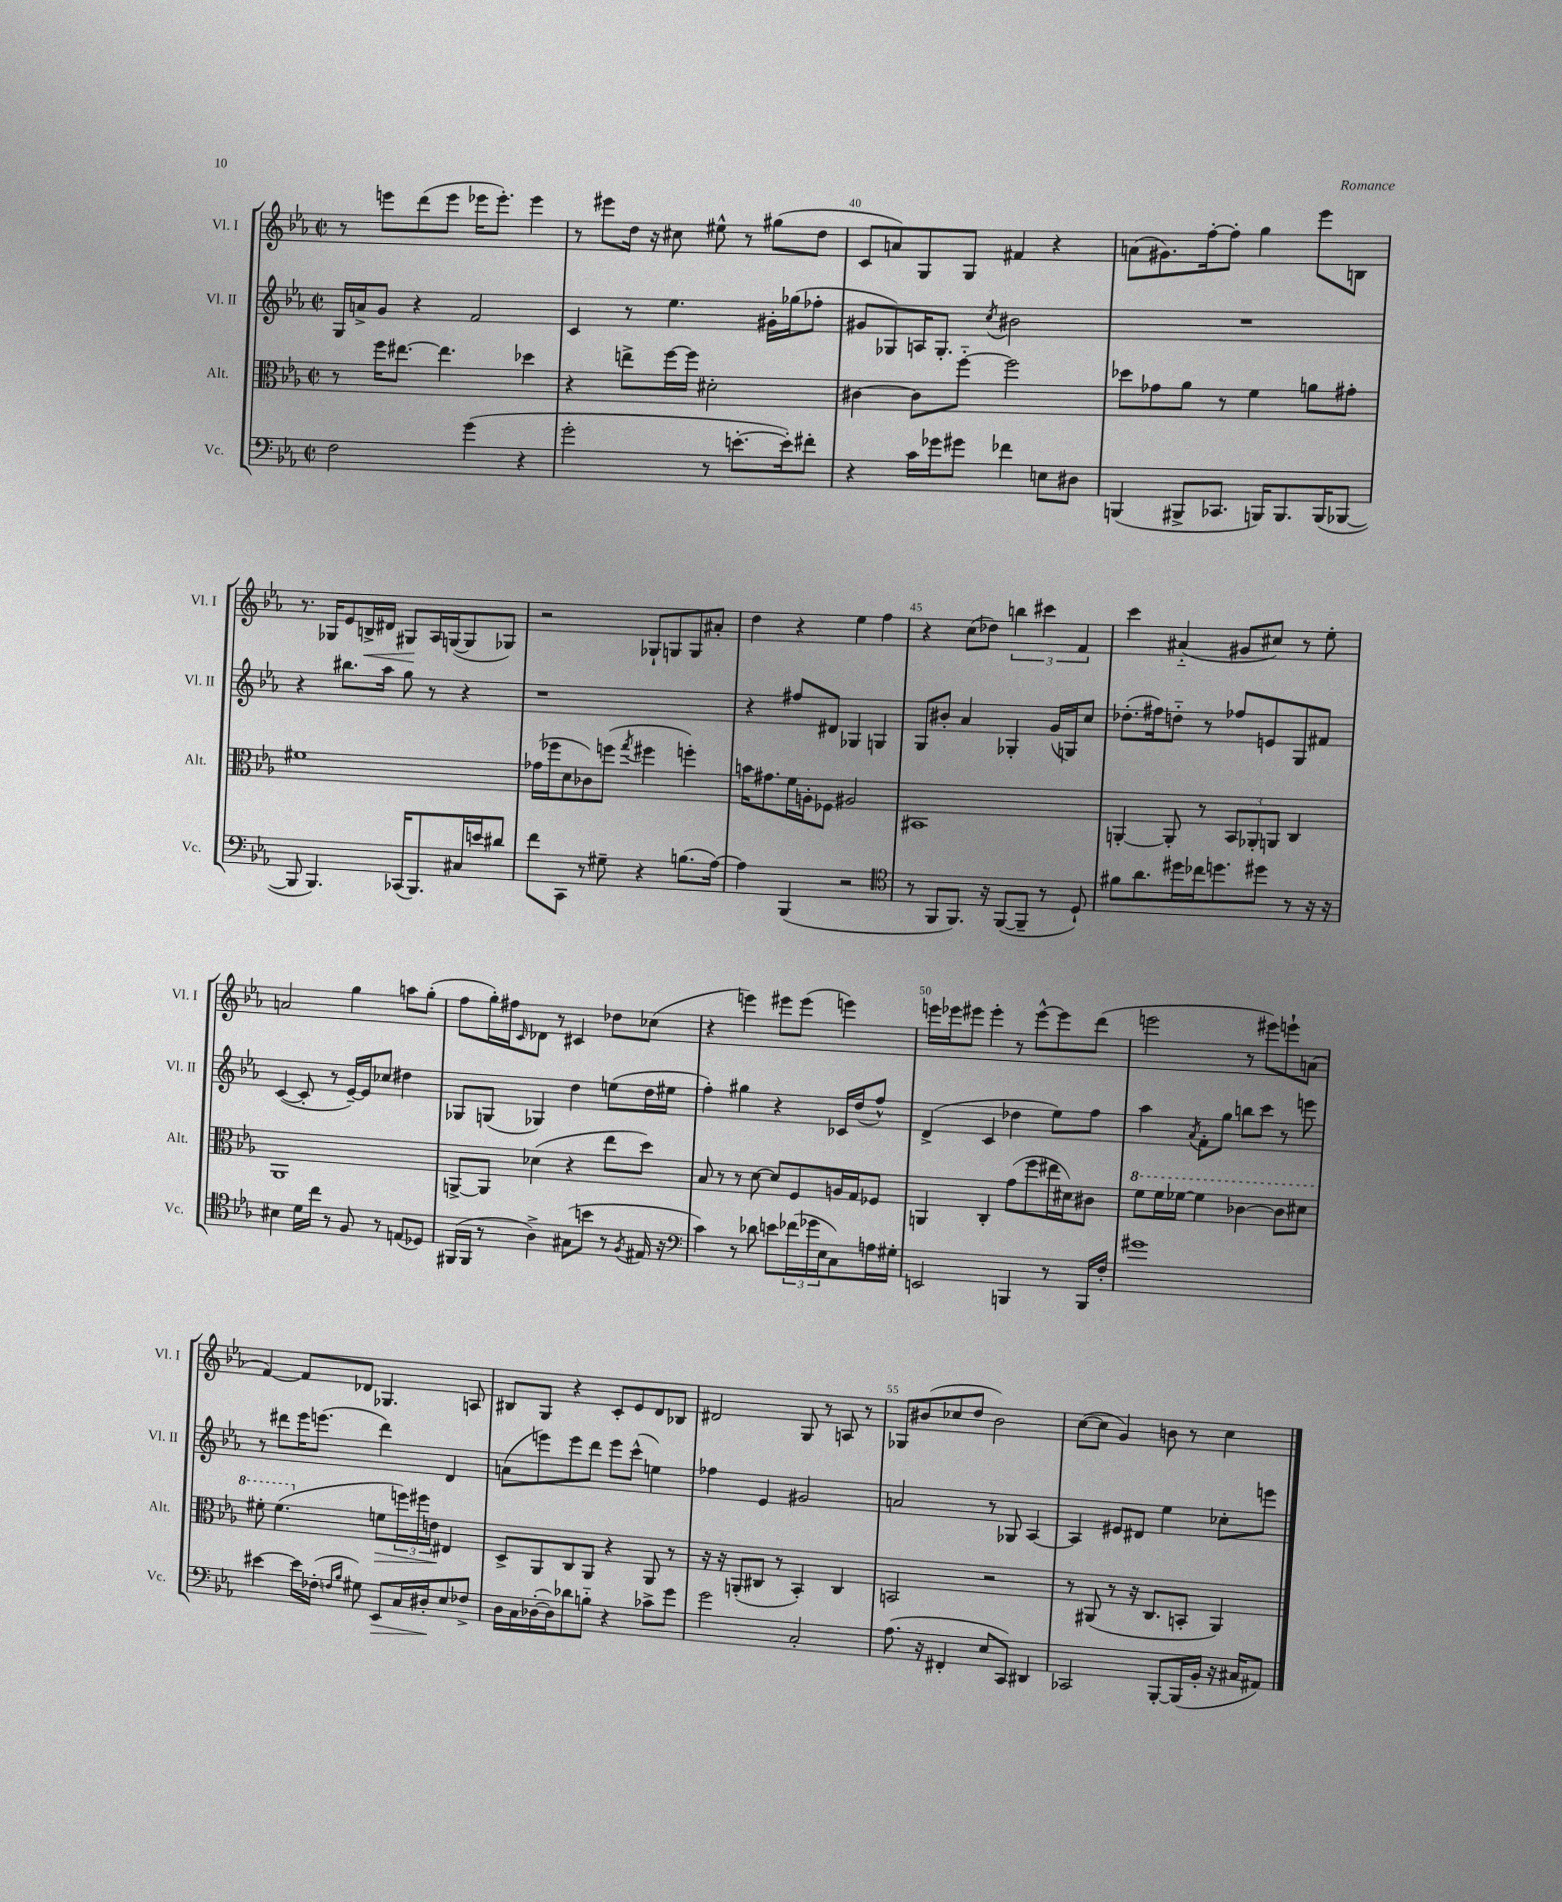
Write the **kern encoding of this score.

**kern	**kern	**kern	**kern
*staff4	*staff3	*staff2	*staff1
*clefF4	*clefC3	*clefG2	*clefG2
*k[b-e-a-]	*k[b-e-a-]	*k[b-e-a-]	*k[b-e-a-]
*M2/2	*M2/2	*M2/2	*M2/2
*met(c|)	*met(c|)	*met(c|)	*met(c|)
2F	8r	16G	8r
.	.	16a^	.
.	16ff	8g	8eee
.	[8.ee#	.	.
.	.	4r	(8ddd
.	4.ee#]	.	8eee
(4g	.	2f	16eee-
.	.	.	8.eee-')
4r	4dd-	.	4eee-
=	=	=	=
2g'	4r	4c	8r
.	.	.	8eee#
.	8ee^	8r	16dd
.	.	.	16r
.	[16ff	4.ee-	8cc#
.	16ff]	.	.
8r	2d#'	.	8ee#^^
[8.e'	.	.	8r
.	.	16g#'	(8gg#
16e'])	.	(16gg-	.
8f#'	.	8ff-'	8dd
=	=	=	=
4r	[4c#	8g#	8c
.	.	8G-)	8a)
16c	8c#]	16A	8G
16g-	.	8.G-'	.
8g#	[8ff'~	.	8G
.	.	8qcc	.
4f-	2ff]	2b#	4f#
8E	.	.	4r
8D#	.	.	.
=	=	=	=
(4BBB	8dd-	1r	(8a
.	8g-	.	8.g#)
8BBB#^	8a-	.	.
.	.	.	[16ff'
8.CC-	8r	.	8ff']
.	4f	.	4gg
16BBB)	.	.	.
8.BBB	.	.	.
.	8a	.	8eee-
(16BBB	.	.	.
[8BBB-	8g#'	.	8B
=	=	=	=
8BBB-]	1f#	4r	8.r
4.BBB-)	.	.	.
.	.	.	16G-
.	.	8.bb#	8e-
.	.	.	16B^
.	.	16aa-	16d#
(16CC-	.	8gg	8G#
8.BBB-)	.	.	.
.	.	8r	16A-
.	.	.	([16G
16C#	.	4r	8G]
16e	.	.	.
8d#	.	.	8G-)
=	=	=	=
8f	(16g-	1r	2r
.	16ff-	.	.
8CC	8d	.	.
8r	8c-)	.	.
8G#~	(8ff	.	.
.	8qgg	.	.
4r	4ff#	.	8G-`
.	.	.	8G
(8.B	4ff')	.	8G
.	.	.	8a#'
[16A-)	.	.	.
=	=	=	=
4A-]	16b	4r	4dd
.	8.g#	.	.
(4BBB-	16f	8ff#	4r
.	16A'	.	.
.	8F-	8d#	.
2r	2A#	4G-	4ee-
.	.	4G	4ff
=	=	=	=
*clefC4	*	*	*
8r	1BB#	8G	4r
8FF	.	8b#'	.
8.FF)	.	4a-	(8cc
.	.	.	8dd-)
16r	.	.	.
([8FF	.	4G-'	6bb
8FF~]	.	.	.
.	.	.	6ccc#
8r	.	(16g	.
.	.	16G)	.
.	.	.	6f
8D`)	.	8cc	.
=	=	=	=
8f#	[4AA'	(8.dd-'	4ccc
8.a-	.	.	.
.	.	16ff#)	.
.	8AA']	8dd'~	(4a#'~
16dd#	.	.	.
16cc-	8r	8r	.
8.dd	.	.	.
.	12BB-	8ff-	8g#
.	12AA-'	.	.
8dd#	.	8e	8cc#)
.	12AA	.	.
8r	4C	8G	8r
16r	.	8f#	8ee-'
16r	.	.	.
=	=	=	=
4B#	1AA-	([4c	2a
16d	.	8c']	.
16cc	.	.	.
8r	.	8r	.
8F	.	[16e-~)	4gg
.	.	16e-]	.
8r	.	8cc-	.
(8E	.	4dd#	8aa
8D-)	.	.	(8gg'
=	=	=	=
(16FF#	[8AA^	8G-	8ff
16FF#	.	.	.
8r	8AA]	(8G	16gg')
.	.	.	16ff#
.	.	.	16qqc
4A-^)	(4d-	4G-)	8d-
.	.	.	8r
(8G#	4r	4dd	4c#
8b	.	.	.
8r	8ee-	(8ee	8dd-
8qF	.	.	.
16E#	8dd)	16dd	(8cc-
16r	.	16ee#	.
=	=	=	=
*clefF4	*	*	*
4c)	8B-	4ff')	4r
.	8r	.	.
8r	8r	4gg#	4eee)
8d-	[8d	.	.
8e	8d]	4r	8eee#
(24f-	8F	.	(8eee#
24g-	.	.	.
24E-	.	.	.
8C)	16A	16c-	4eee)
.	16G	(16dd	.
16A	8F-	8ff^^)	.
16G#'	.	.	.
=	=	=	=
2EE	4AA	(4d^	16eee
.	.	.	16eee-
.	.	.	8eee#
.	4C'	4c	4eee#'
4BBB	(8g	4dd-	8r
.	8ff	.	[8eee#^^
8r	16ee#	8ee-)	8eee#]
.	16d#)	.	.
16BBB	8c#	8ff	(8ddd
16F'	.	.	.
=	=	=	=
1g#	8ff	4aa-	2eee
.	16ff	.	.
.	[16ff-	.	.
.	.	8qa-	.
.	4ff-]	8f'	.
.	.	8gg	.
.	[4cc-	8bb	8r
.	.	8ccc	8eee#)
.	8cc-]	8r	8eee`
.	8dd#	8eee	(8a
=	=	=	=
[4e#	8ff#'	8r	[4f)
.	(4.ff#	8ddd#	.
16e#]	.	16eee-	8f]
(16F-'	.	(8.eee	.
16qqF	.	.	.
16qqB-	.	.	.
8G#)	.	.	8d-
8EE-	8f	4ddd#)	4.G-
16C	24ff)	.	.
.	24ff#	.	.
16D#'	.	.	.
.	24e	.	.
8E-	4E#	4d	.
8F-^	.	.	8A
=	=	=	=
16D	8D^	(8a	8B#
16C	.	.	.
([16D-'	8AA-	8eee)	8G
16D-])	.	.	.
8d-	8C	8eee	4r
8B'~	8AA-	8ddd	.
4r	4r	8eee	8c'
.	.	(8ccc^^	8e-
8c-^	8AA-	4ee)	8d
8g	8r	.	8B-
=	=	=	=
2g	16r	4ff-	2d#
.	16r	.	.
.	(8AA'	.	.
.	8C#	4e-	.
.	8r	.	.
2C'	4BB-')	2g#	8G
.	.	.	8r
.	4C#	.	8A
.	.	.	8r
=	=	=	=
(8.A-	2BB	2a	8G-
.	.	.	(8b#
16r	.	.	.
4FF#'	.	.	8cc-
.	.	.	8dd
8E-	2r	8r	2b#)
8CC)	.	8G-	.
4DD#	.	[4A-	.
=	=	=	=
2CC-	8r	4A-]	([8cc
.	(8AA#	.	8cc]
.	8r	8e#	4g)
.	16r	8d#	.
.	8.C	.	.
[8BBB-'	.	4ee-	8b
(16BBB-]	8BB'	.	8r
16BB-'	.	.	.
16r	4AA#)	8cc-'	4cc
16C#	.	.	.
8AA#)	.	8eee	.
==	==	==	==
*-	*-	*-	*-
